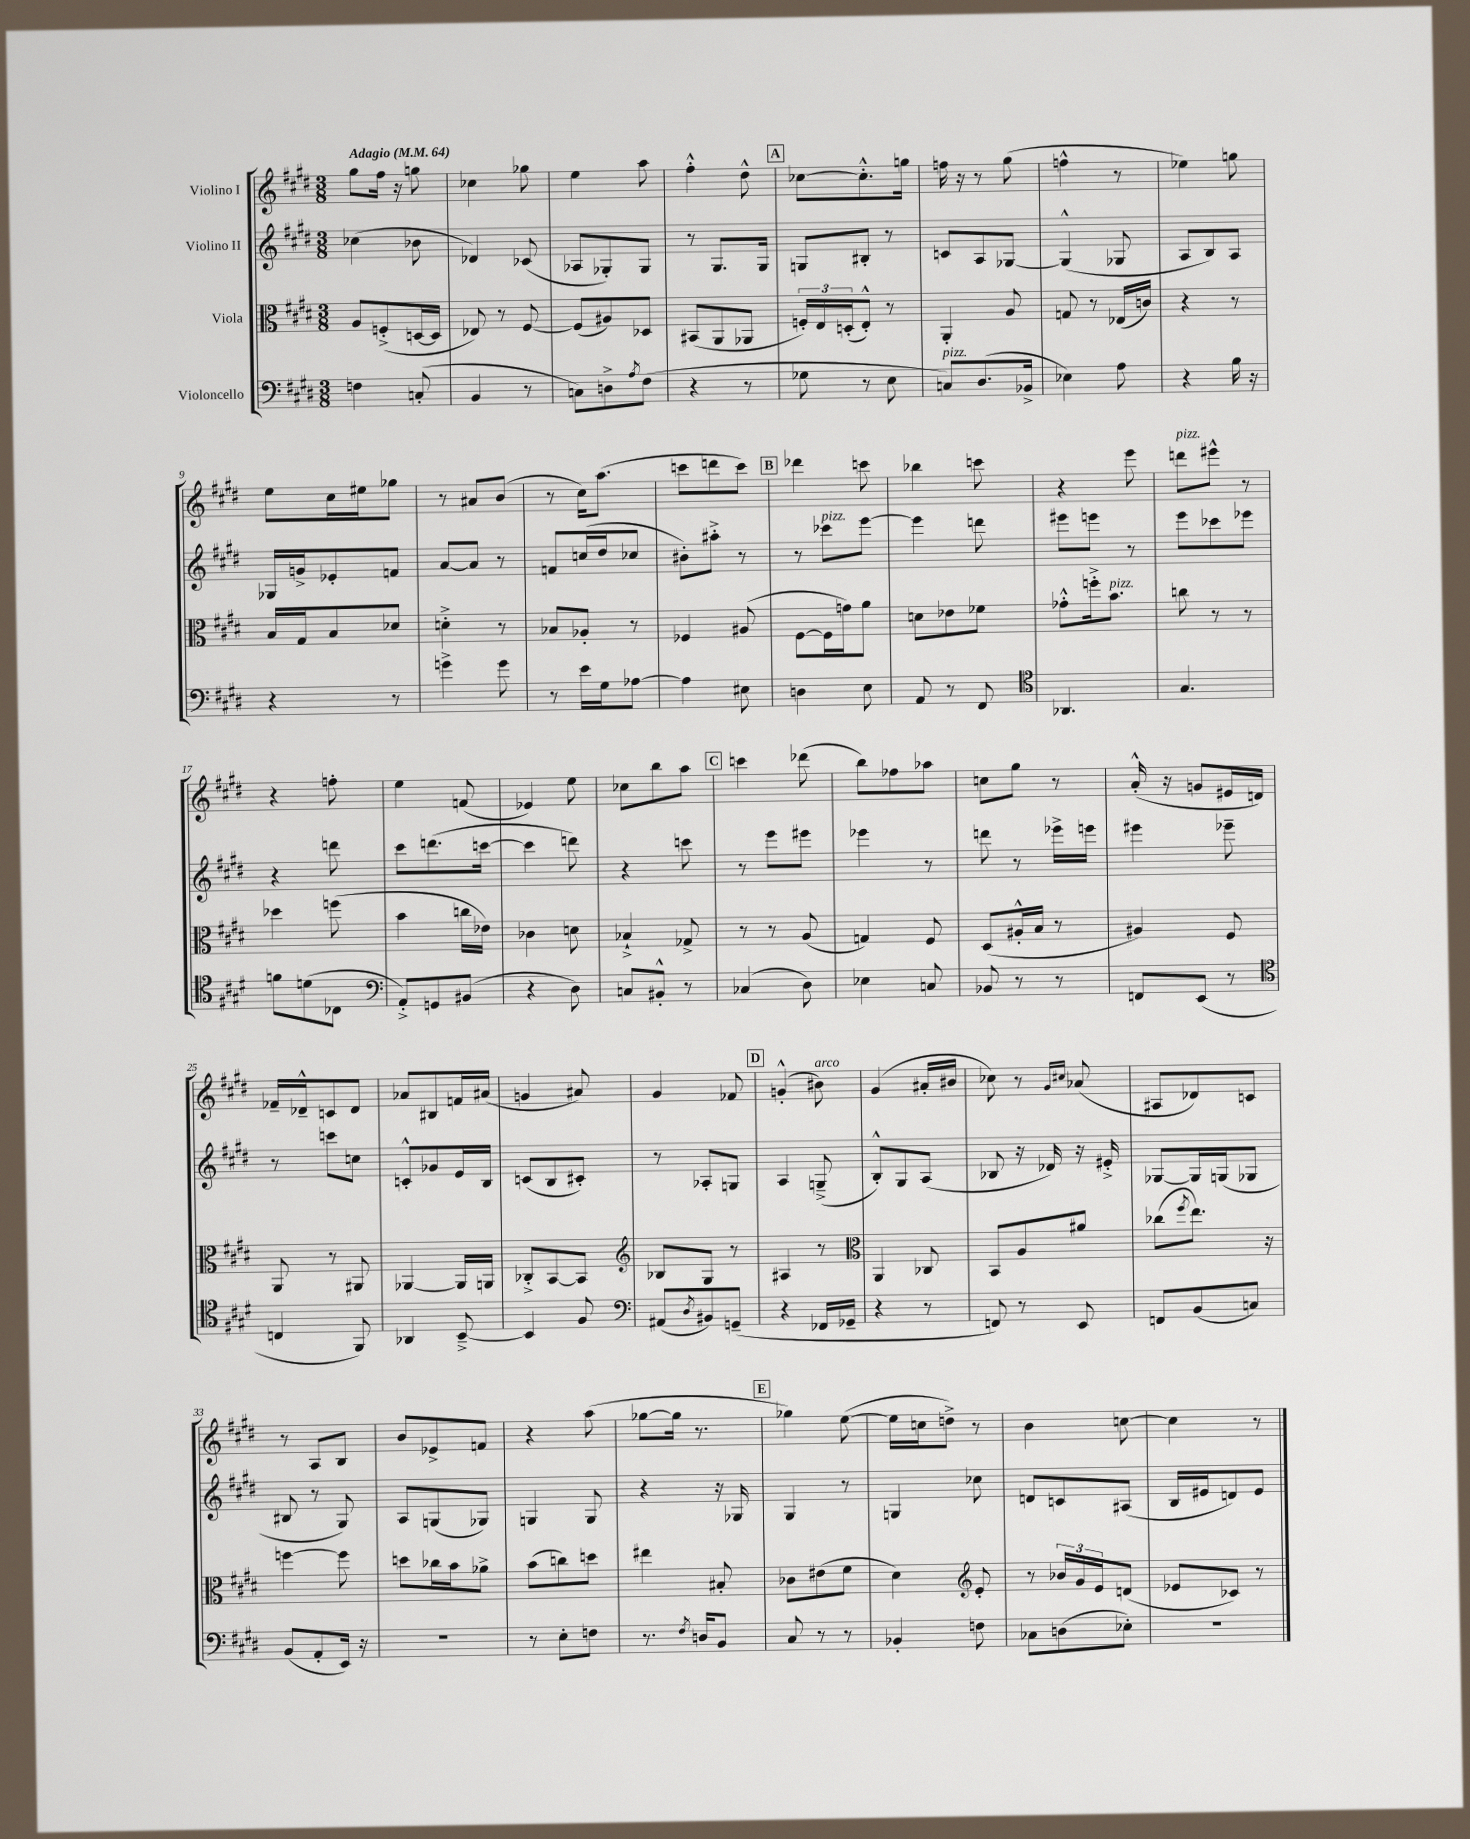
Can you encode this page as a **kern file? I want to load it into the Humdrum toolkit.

**kern	**kern	**kern	**kern
*staff4	*staff3	*staff2	*staff1
*clefF4	*clefC3	*clefG2	*clefG2
*k[f#c#g#d#]	*k[f#c#g#d#]	*k[f#c#g#d#]	*k[f#c#g#d#]
*M3/8	*M3/8	*M3/8	*M3/8
*MM64	*MM64	*MM64	*MM64
4F\	8A/L	(4cc-\	8gg#\L
.	(8F'^/	.	16ff#\Jk
.	.	.	16r
(8C'/	[16D/L	8b-\	8gg\
.	16D/]JJ	.	.
=	=	=	=
4BB/	8E-/)	4d-/)	4cc-\
.	8r	.	.
8r	[8F#/	(8c-/	8gg-\
=	=	=	=
8C\L)	(8F#/]L	8A-/L	4ee\
8D^\	8A#/)	8G-'/)	.
8qA/	.	.	.
(8F#\J	8D-/J	8G-/J	8aa\
=	=	=	=
4r	(8BB#/L	8r	4ff#'^^\
.	8AA/	8.G#/L	.
8r	8AA-/J	.	8dd#^^\
.	.	16G#/Jk	.
=	=	=	=
8G-\	24F'/LL)	8G/L	[8cc-\L
.	24E/	.	.
.	(24D'/J	.	.
8r	8E'^^/J)	8B#'/J	8.cc-'^^\]
8E\	8r	8r	.
.	.	.	16gg\Jk
=	=	=	=
8C/L)	4AA'/	8c/L	16ff\
.	.	.	16r
(8.D#/	.	8A/	8r
.	8A/	[8G-/J	(8gg#\
16BB-^/Jk	.	.	.
=	=	=	=
4E-\)	8G/	(4G-^^/]	4ff^^\
.	8r	.	.
8A\	(16E-/LL	8G-/	8r
.	16c/JJ)	.	.
=	=	=	=
4r	4r	8A/L	4ee-\)
.	.	8B/)	.
16B\	8r	8A/J	8gg\
16r	.	.	.
=	=	=	=
4r	16B/LL	16G-/LL	8ee\L
.	16G#/J	16g^/J	.
.	8B/	8e-'/	16cc#\L
.	.	.	16ee#\J
8r	8d-/J	8f/J	8gg-\J
=	=	=	=
4g^\	4d'^\	[8a/L	8r
.	.	8a/]J	8a#/L
8g\	8r	8r	(8b/J
=	=	=	=
8r	8B-/L	8f/L	8r
16e\LL	8A-'/J	(16cc/L	16cc#\LK)
16G#\J	.	16dd#/J	(8.aa\J
[8A-\J	8r	8cc-/J	.
=	=	=	=
4A-\]	4F-/	8b#'\L)	8ccc\L
.	.	8aa#'^\J	8ddd\
8E#\	(8A#/	8r	8ccc\J)
=	=	=	=
4D\	[8F#\L	8r	4ddd-\
.	16F#\]L	8ccc-\L	.
.	16g\J)	.	.
8E\	8a\J	[8eee\J	8ccc\
=	=	=	=
8AA/	8d\L	4eee\]	4bb-\
8r	8e-\	.	.
8FF#/	8f-\J	8ddd\	8ccc\
=	=	=	=
*clefC4	*	*	*
4.AA-/	8g-'^^\L	8eee#\L	4r
.	16ff'^\k	8eee\J	.
.	8.b\J	.	.
.	.	8r	8eee\
=	=	=	=
4.G#/	8cc\	8eee\L	8ddd\L
.	8r	8ccc-\	8eee#^^\J
.	8r	8eee-\J	8r
=	=	=	=
8f\L	4dd-\	4r	4r
(8d\	.	.	.
8C-\J	(8ff\	8ddd\	8ff'\
=	=	=	=
*clefF4	*	*	*
8AA'^/L)	4b\	8ccc#\L	4ee\
8GG/	.	(8.ddd\	.
(8BB#/J	16cc\LL	.	(8f/
.	16e-\JJ)	[16ccc\Jk	.
=	=	=	=
4r	4c-\	4ccc\]	4e-/)
8D#\)	8d\	8ddd\)	8ee\
=	=	=	=
8C/L	4B-`^/	4r	8cc-\L
8BB#'^^/J	.	.	8bb\
8r	8G-^/	8ccc\	8aa\J
=	=	=	=
(4C-/	8r	8r	4ccc\
.	8r	8eee\L	.
8D#\)	(8A/	8eee#\J	(8ddd-\
=	=	=	=
4E-\	4G/)	4eee-\	8bb\L)
.	.	.	8ff-\
8C/	8F#/	8r	8aa-\J
=	=	=	=
8BB-/	(8D#/L	8ddd\	8cc\L
8r	16A#'^^/L	8r	8gg#\J
.	16B/JJ	.	.
8r	8r	16eee-^\LL	8r
.	.	16eee\JJ	.
=	=	=	=
8FF/L	4A#/)	4eee#\	(16a'^^/
.	.	.	16r
(8EE/J	.	.	8g/L
8r	8F#/	8eee-~\	16e#/L
.	.	.	16d/JJ)
=	=	=	=
*clefC4	*	*	*
4C/	8AA/	8r	16f-~/LL
.	.	.	16d-~^^/J
.	8r	8ccc\L	8c/
8FF#/)	8AA#/	8cc\J	8d-/J
=	=	=	=
4AA-/	[4AA-/	8c'^^/L	8a-/L
.	.	8g-/	8B#/
[8BB~^/	16AA-/]LL	16e/L	16f/L
.	16AA/JJ	16B/JJ	(16a#/JJ
=	=	=	=
4BB/]	8C-'^/L	(8c/L	4g/
.	[8BB/	8B/	.
8F#/	8BB/]J	8c#'/J)	8a#/)
=	=	=	=
*clefF4	*clefG2	*	*
(8AA#/L	8B-/L	8r	4g#/
8qD#/	.	.	.
8BB#/)	8G#/J	8A-'/L	.
(8GG~/J	8r	8G/J	8f-/
=	=	=	=
4r	4A#/	4A/	(4g'^^/
16FF-/LL	8r	(8G~^/	8b#\)
16GG-~/JJ	.	.	.
=	=	=	=
*	*clefC3	*	*
4r	4AA/	8B'^^/L)	(4g#/
.	.	8G#/	.
8r	8C-/	(8A/J	16a#'/LL
.	.	.	16b#/JJ
=	=	=	=
8FF/)	8BB/L	8B-/	8cc-\)
8r	8A/	16r	8r
.	.	16d-/)	.
.	.	.	16qqg#/LL
.	.	.	16qqcc#/JJ
8EE/	8a#/J	16r	(8a-/
.	.	16e#'^/	.
=	=	=	=
8FF/L	(8cc-\L	[8G-/L	8A#/L
.	8qff#/	.	.
(8BB/	8.ee\J)	16G-/]L	8d-/)
.	.	(16G/J	.
8C/J)	.	8G-/J	8c/J
.	16r	.	.
=	=	=	=
(8BB/L	[4ff\	8B#/	8r
8AA'/	.	8r	8A/L
16EE/Jk)	8ff\]	8G#/)	8B/J
16r	.	.	.
=	=	=	=
4.r	8dd\L	8A/L	8b/L
.	16cc-\L	(8G/	8e-^/
.	16b\J	.	.
.	8a-^\J	8G-/J)	8f/J
=	=	=	=
8r	(8b\L	4G/	4r
8E'\L	8cc\)	.	.
8F\J	8dd\J	8G/	(8aa\
=	=	=	=
8.r	4ee#\	4r	[8gg-\L
.	.	.	16gg-\]Jk
8qF#/	.	.	.
16D/LK	.	.	8.r
8BB/J	8B#'/	16r	.
.	.	16G-/	.
=	=	=	=
8C#/	8c-\L	4G#/	4gg-\)
8r	(8e#\	.	.
8r	8f#\J	8r	([8ee\
=	=	=	=
4BB-'/	4d#\)	4G/	16ee\]LL
.	.	.	16cc\J
.	.	.	8dd^\J)
*	*clefG2	*	*
8F\	8e'/	8cc-\	8r
=	=	=	=
8C-\L	8r	8d/L	4b\
(8D\	24b-/LL	8c/	.
.	24g#/	.	.
.	24e/J	.	.
8E-'\J)	(8d/J	(8A#/J	[8cc\
=	=	=	=
4.r	8e-/L	16B/LL	4cc\]
.	.	16e#/J	.
.	8c-/J)	8d/)	.
.	8r	8e#/J	8r
==	==	==	==
*-	*-	*-	*-
